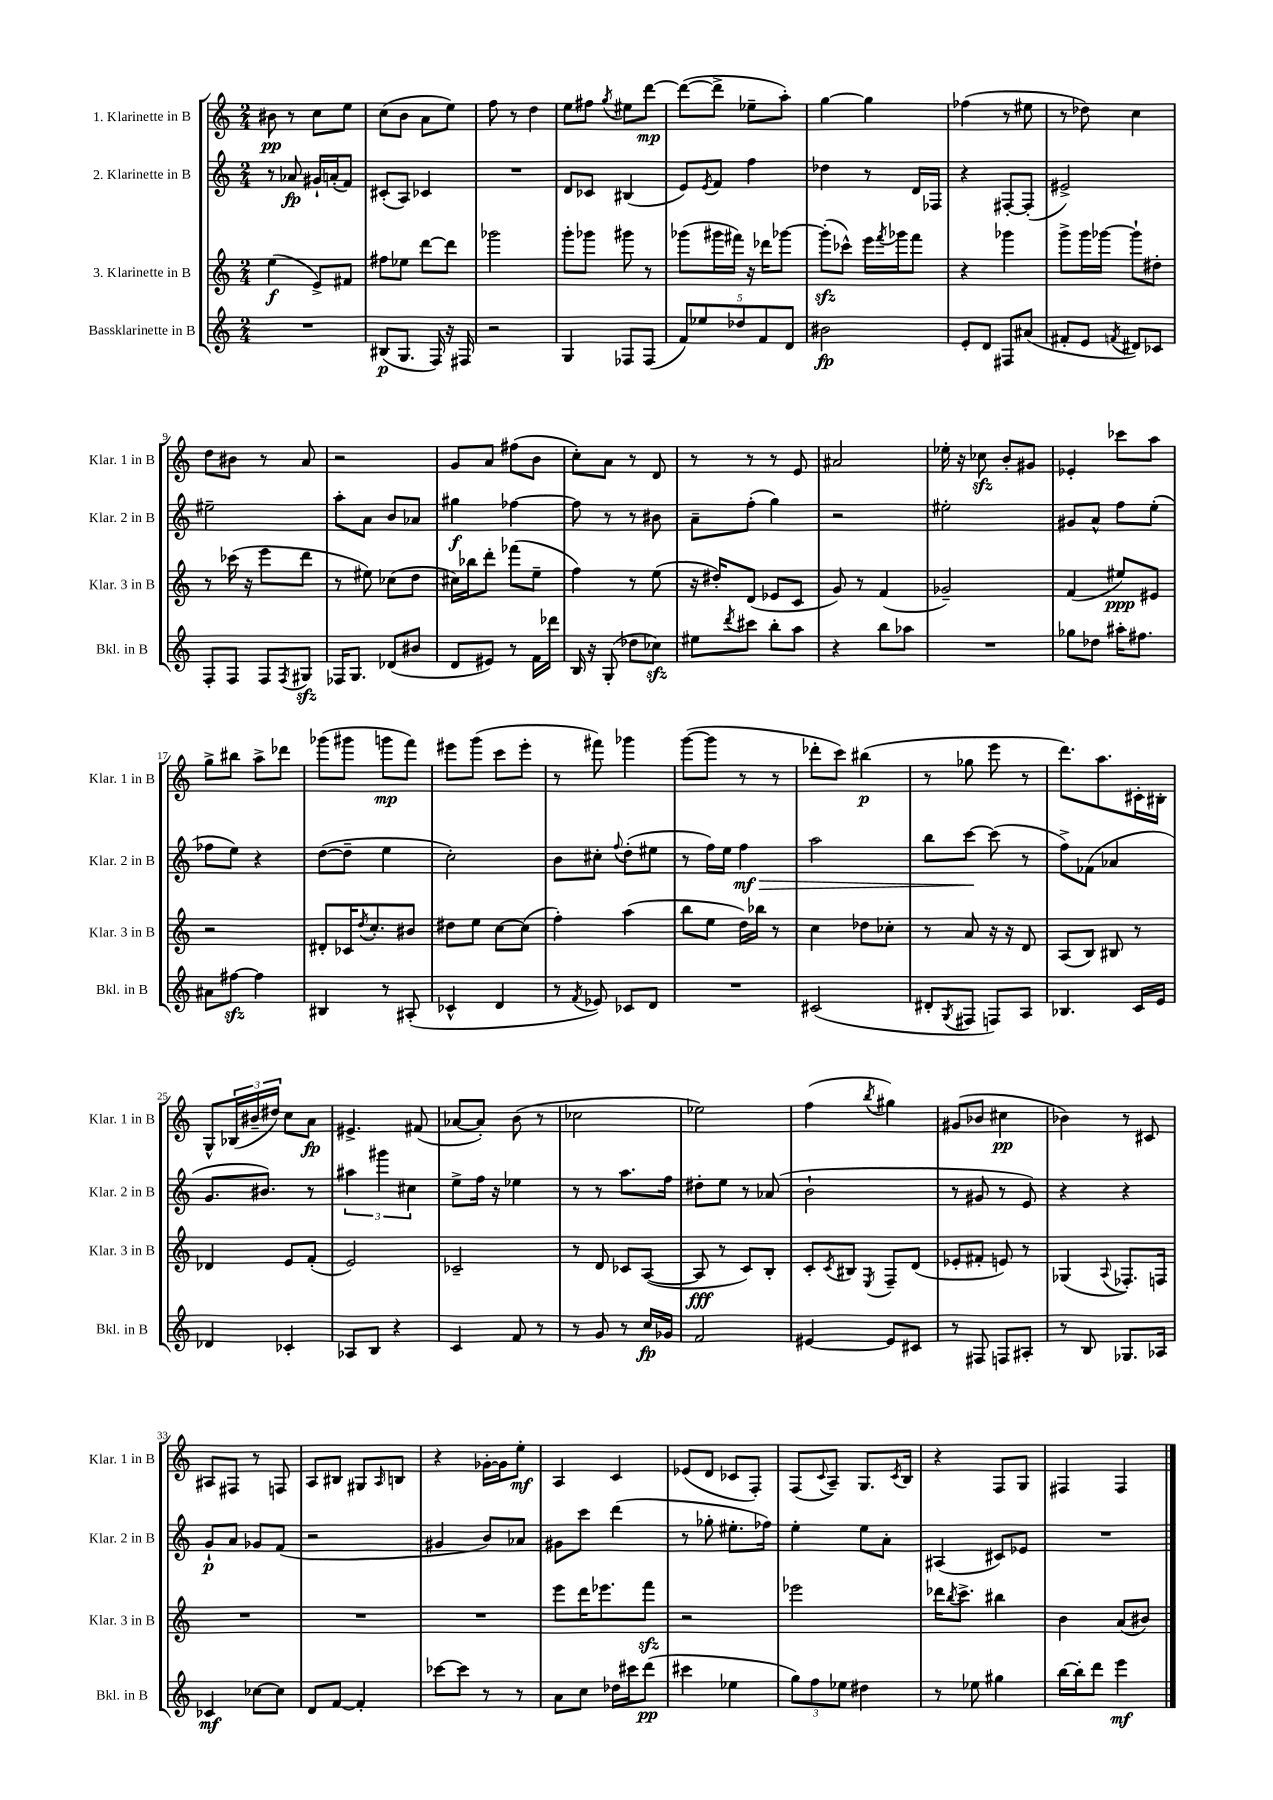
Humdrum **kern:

**kern	**kern	**kern	**kern
*staff4	*staff3	*staff2	*staff1
*clefG2	*clefG2	*clefG2	*clefG2
*k[]	*k[]	*k[]	*k[]
*M2/4	*M2/4	*M2/4	*M2/4
2r	(4ee	8r	8b#
.	.	8a-	8r
.	8e^)	16g#`	8cc
.	.	(16a'	.
.	8f#	8f)	8ee
=	=	=	=
(8B#	8ff#	(8c#'	(8cc
8.G	8ee-	8A)	8b
.	[8ddd	4c-	8a
16F)	.	.	.
16r	8ddd]	.	8ee)
16F#	.	.	.
=	=	=	=
2r	2ggg-	2r	8ff
.	.	.	8r
.	.	.	4dd
=	=	=	=
4G	8ggg'	8d	8ee
.	8ggg-	8c-	8ff#
.	.	.	8qgg
8F-	8ggg#	(4B#	8ee#
(8F-	8r	.	[8ddd
=	=	=	=
10f)	(8ggg-	8e)	(8ddd_
10ee-	.	.	.
.	.	8qe	.
.	16ggg#	8f	8ddd^]
.	16fff#)	.	.
10dd-	.	.	.
.	16r	4ff	8ee-~
10f	.	.	.
.	16ddd-	.	.
.	[8ggg-	.	8aa')
10d	.	.	.
=	=	=	=
2b#	(8ggg-']	4dd-	[4gg
.	8ccc-^^)	.	.
.	16eee	8r	4gg]
.	8qfff	.	.
.	16ggg-	.	.
.	8fff	16d	.
.	.	16F-	.
=	=	=	=
8e'	4r	4r	(4ff-
8d	.	.	.
8F#	4ggg-	[8F#'	8r
(8a#	.	(8F#']	8ee#
=	=	=	=
8f#'	8ggg^	2e#^)	8r
8e	16ggg	.	8dd-)
.	[16ggg-	.	.
8qf	.	.	.
8d#)	8ggg-`]	.	4cc
8c-	8dd#'	.	.
=	=	=	=
8F'	8r	2ee#~	8dd
8F	(16ccc-	.	8b#
.	16r	.	.
8F	8eee	.	8r
8qF	.	.	.
8G#	8ddd	.	8a
=	=	=	=
16F-	8r	8aa'	2r
8.G	.	.	.
.	8ee#)	8a	.
(8d-	(8cc-	8b	.
8b#	8dd	8a-	.
=	=	=	=
8d	16cc#)	4gg#	8g
.	16bb-	.	.
8e#)	8ddd'	.	8a
8r	(8fff-	[4ff-	(8ff#
16f	8ee~	.	8b
16ddd-	.	.	.
=	=	=	=
16B	4ff)	8ff-]	8cc')
16r	.	.	.
(8G'	.	8r	8a
8dd-	8r	8r	8r
8cc-)	(8ee	8b#	8d
=	=	=	=
8ee#	16r	8a~	8r
.	16dd#')	.	.
8qddd	.	.	.
8ccc#	(8d	(8ff'	8r
8bb'	8e-	4gg)	8r
8aa	8c	.	8e
=	=	=	=
4r	8g)	2r	2a#
.	8r	.	.
8bb	(4f	.	.
8aa-	.	.	.
=	=	=	=
2r	2g-~)	2ee#'	16ee-'
.	.	.	16r
.	.	.	8cc-
.	.	.	8b'
.	.	.	8g#
=	=	=	=
8gg-	(4f	8g#	4e-'
8dd-	.	8a^^	.
16aa#'	8ee#)	8ff	8ccc-
8.ff#	.	.	.
.	8e#	(8ee'	8aa
=	=	=	=
8a#	2r	8ff-	8gg^
[8ff#	.	8ee)	8bb#
4ff#]	.	4r	8aa^
.	.	.	8ddd-
=	=	=	=
4B#	8d#'	([8dd	(8ggg-
.	16c-	8dd~]	8ggg#
.	8qdd	.	.
.	8.cc'	.	.
8r	.	4ee	8ggg
(8A#'	8b#	.	8fff)
=	=	=	=
4c-^^	8dd#	2cc')	8eee#
.	8ee	.	(8ggg
4d	[8cc	.	8ccc
.	(8cc]	.	8eee#'
=	=	=	=
8r	4ff')	8b	8r
8qf	.	.	.
8e-)	.	8cc#'	8fff#)
.	.	8qqff	.
8c-	(4aa	(8dd'	4ggg-
8d	.	8ee#	.
=	=	=	=
2r	8bb	8r	([8ggg
.	8ee	16ff)	8ggg]
.	.	16ee	.
.	16dd)	4ff	8r
.	16bb-	.	.
.	8r	.	8r
=	=	=	=
(2c#	4cc	2aa	8ddd-'
.	.	.	8ccc)
.	8dd-	.	(4bb#
.	8cc-'	.	.
=	=	=	=
8d#'	8r	8bb	8r
8qG	.	.	.
8F#	8a	[8ccc	8gg-
8F)	16r	(8ccc]	8eee
.	16r	.	.
8A	8d	8r	8r
=	=	=	=
4.B-	(8A	8ff^)	8.ddd)
.	8B)	(8f-	.
.	.	.	8.aa
.	8B#	4a-	.
16c	8r	.	16c#'
16e	.	.	16B#'
=	=	=	=
4d-	4d-	8.g	8G^^
.	.	.	(24B-
.	.	.	24b#~
.	.	8.b#)	.
.	.	.	24dd#)
4c-'	8e	.	8cc
.	(8f'	8r	8a
=	=	=	=
8A-	2e)	6aa#	4.e#^
8B	.	.	.
.	.	6ggg#	.
4r	.	.	.
.	.	6cc#	.
.	.	.	(8f#
=	=	=	=
4c	2c-~	8ee^	[8a-
.	.	16ff	8a-'])
.	.	16r	.
8f	.	4ee-	(8b
8r	.	.	8r
=	=	=	=
8r	8r	8r	2cc-
8g	8d	8r	.
8r	8c-	8.aa	.
16cc	([8A	.	.
16g-	.	16ff	.
=	=	=	=
2f	8A]	8dd#'	2ee-)
.	8r	8ee	.
.	8c)	8r	.
.	8B'	(8a-	.
=	=	=	=
[4e#	8c'	2b`	(4ff
.	8qc	.	.
.	8B#	.	.
.	8qE	.	8qbb
8e#]	8F~	.	4gg#)
8c#	(8d	.	.
=	=	=	=
8r	8e-'	8r	(8g#
8F#	8f#'	8g#	8b-
8F	8e)	8r	4cc#
8A#'	8r	8e)	.
=	=	=	=
8r	(4G-	4r	4b-)
8B	.	.	.
.	8qqA	.	.
8.G-	8.F-')	4r	8r
.	.	.	8c#
16A-	16F	.	.
=	=	=	=
4c-	2r	8g`	8A#
.	.	8a	8F#
[8cc-	.	8g-	8r
8cc-]	.	(8f	8F
=	=	=	=
8d	2r	2r	8A
[8f	.	.	8B#
4f']	.	.	8G#
.	.	.	16qqA
.	.	.	8B
=	=	=	=
[8ccc-	2r	4g#	4r
8ccc-]	.	.	.
8r	.	8b)	[16g-'
.	.	.	16g-]
8r	.	8a-	8ee'
=	=	=	=
8a	8eee	8g#	4A
8cc	16ddd	8ccc	.
.	8.eee-	.	.
16dd-	.	(4ddd	4c
16ccc#	.	.	.
(8ddd	8fff	.	.
=	=	=	=
4ccc#	2r	8r	(8e-
.	.	8gg-'	8d
4ee-	.	8.ee#'	8c-
.	.	.	8F')
.	.	16ff-)	.
=	=	=	=
12gg)	2eee-	4ee'	(8F
12ff	.	.	.
.	.	.	8qqc
.	.	.	8A~)
12ee-	.	.	.
4dd#	.	8ee	8.G
.	.	8a'	.
.	.	.	8qc
.	.	.	16B
=	=	=	=
8r	16ddd-	(4A#	4r
.	8qbb	.	.
.	8.ccc^	.	.
8ee-	.	.	.
4gg#	4bb#	8c#)	8F
.	.	8e-	8G
=	=	=	=
[16bb	4b	2r	4F#
16bb']	.	.	.
8ddd	.	.	.
4eee	(8a	.	4F#
.	8b#)	.	.
==	==	==	==
*-	*-	*-	*-
